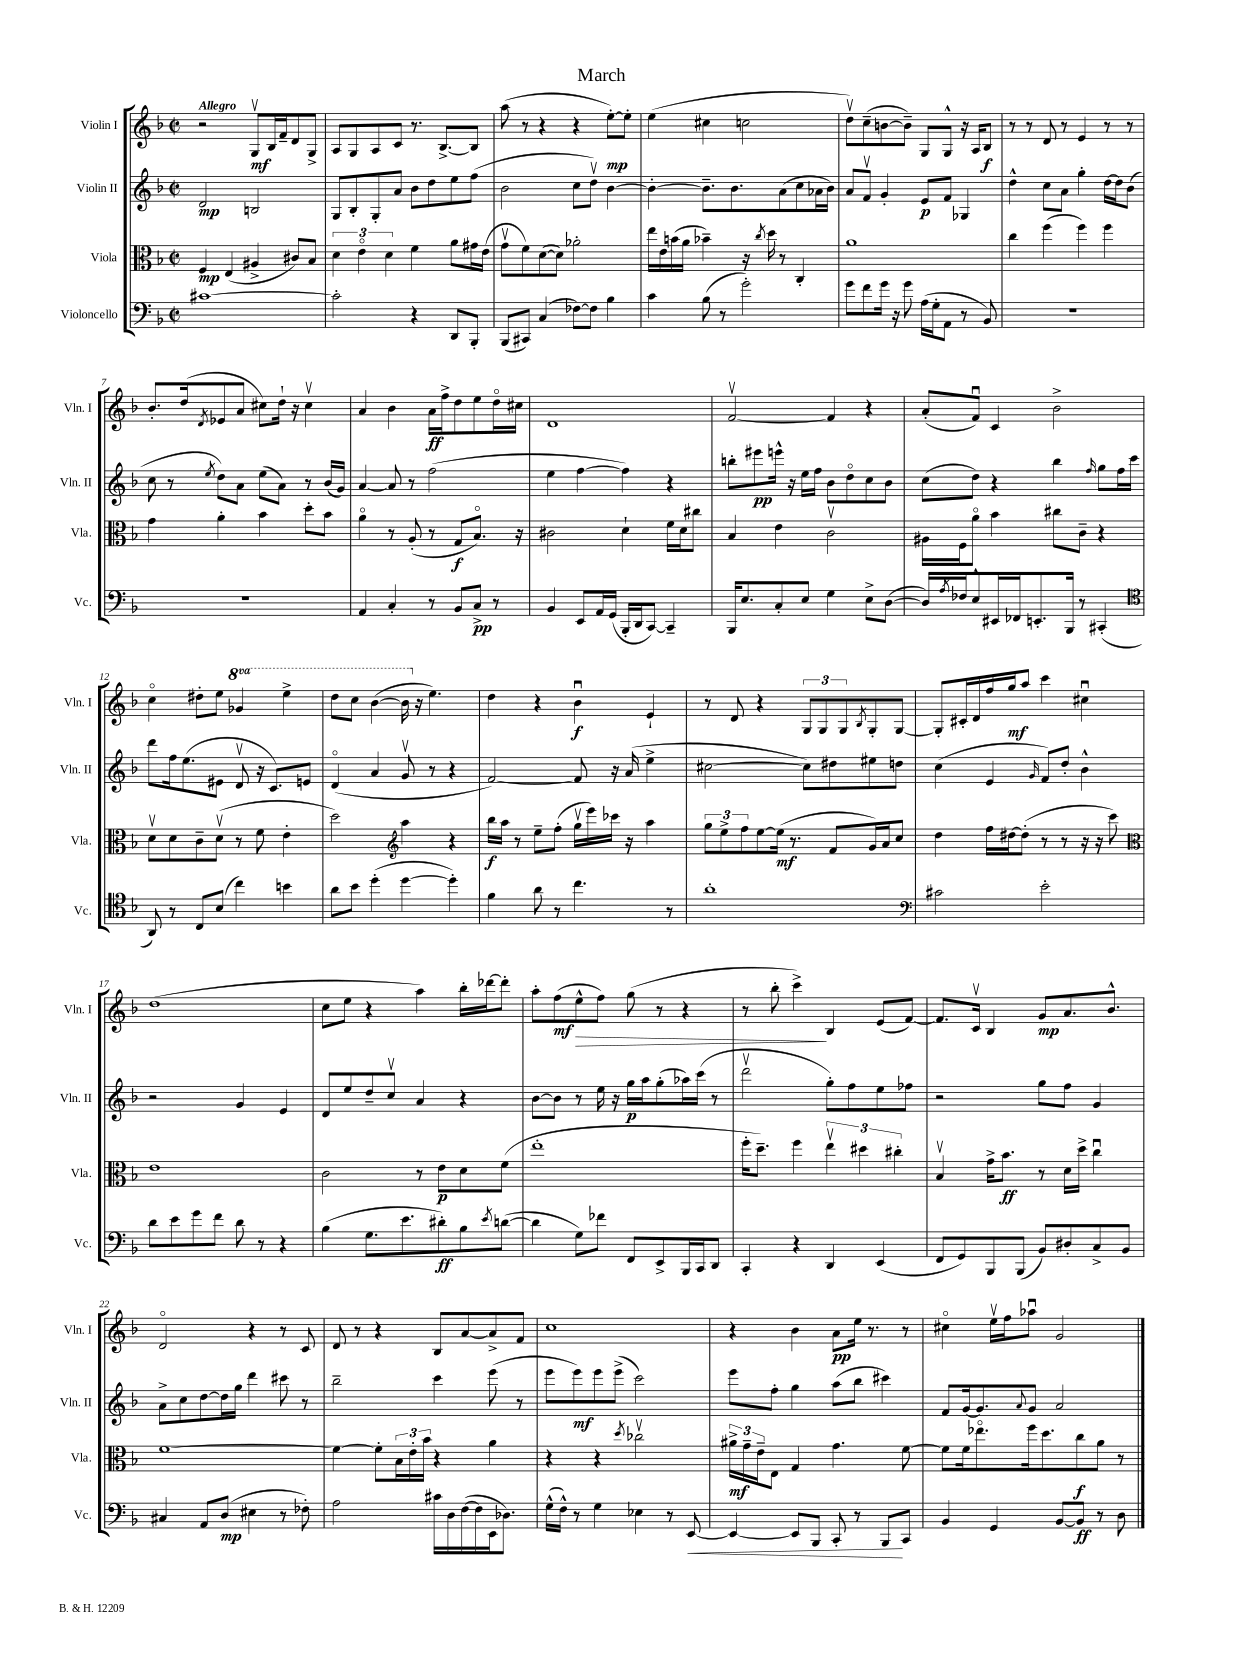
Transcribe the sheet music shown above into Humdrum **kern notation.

**kern	**dynam	**kern	**dynam	**kern	**dynam	**kern	**dynam
*part4	*part4	*part3	*part3	*part2	*part2	*part1	*part1
*staff4	*staff4	*staff3	*staff3	*staff2	*staff2	*staff1	*staff1
*I"Violoncello	*	*I"Viola	*	*I"Violin II	*	*I"Violin I	*
*I'Vc.	*	*I'Vla.	*	*I'Vln. II	*	*I'Vln. I	*
*clefF4	*	*clefC3	*	*clefG2	*	*clefG2	*
*k[b-]	*	*k[b-]	*	*k[b-]	*	*k[b-]	*
*M2/2	*	*M2/2	*	*M2/2	*	*M2/2	*
*met(c|)	*	*met(c|)	*	*met(c|)	*	*met(c|)	*
=1	=1	=1	=1	=1	=1	=1	=1
!	!	!	!	!	!	!LO:TX:a:B:t=Allegro	!
[1c#X	.	4F/	mp	2d/	mp	2r	.
.	.	(4E/	.	.	.	.	.
.	.	4A#X^/	.	2Bn/	.	8Gv/L	mf
.	.	.	.	.	.	16B-/L	.
.	.	.	.	.	.	16f~/J	.
.	.	8c#X/L)	.	.	.	8d/	.
.	.	8B-/J	.	.	.	8G^/J	.
=2	=2	=2	=2	=2	=2	=2	=2
2c#'\]	.	6d\	.	8G/L	.	8A/L	.
.	.	.	.	8B-'/	.	8G/	.
.	.	6e\	.	.	.	.	.
.	.	.	.	8G'/	.	8A/	.
.	.	6d\	.	.	.	.	.
.	.	.	.	8a/J	.	8c/J	.
4r	.	4f\	.	8b-\L	.	8.r	.
.	.	.	.	8dd\	.	.	.
.	.	.	.	.	.	[8.B-^/L	.
8DD/L	.	8a\L	.	8ee\	.	.	.
8BBB-'/J	.	16g#X\L	.	(8ff\J	.	8B-/J]	.
.	.	(16e\JJ	.	.	.	.	.
=3	=3	=3	=3	=3	=3	=3	=3
(8BBB-/L	.	8gv\L	.	2b-\	.	(8aa\	.
8CC#X/J)	.	8f\)	.	.	.	8r	.
(4C/	.	([8d\	.	.	.	4r	.
.	.	8d\J])	.	.	.	.	.
[8F-X\L)	.	2a-X'\	.	8cc\L	.	4r	.
8F-\J]	.	.	.	8ddv\J)	.	.	.
4B-\	.	.	.	[4b-\	.	[8ee'\L)	mp
.	.	.	.	.	.	8ee'\J]	.
=4	=4	=4	=4	=4	=4	=4	=4
4c\	.	16ee\LL	.	4b-'\_	.	(4ee\	.
.	.	16e\	.	.	.	.	.
.	.	(16bn\	.	.	.	.	.
.	.	16a\JJ	.	.	.	.	.
(8B-\	.	4b-X~\)	.	8.b-~\L]	.	4cc#X\	.
8r	.	.	.	.	.	.	.
.	.	.	.	8.b-\	.	.	.
2g'\)	.	16r	.	.	.	2ccn\	.
.	.	8qcc/	.	.	.	.	.
.	.	16dd\	.	.	.	.	.
.	.	8r	.	(8a\	.	.	.
.	.	4C'/	.	8cc\	.	.	.
.	.	.	.	16a-X\L	.	.	.
.	.	.	.	16b-\JJ)	.	.	.
=5	=5	=5	=5	=5	=5	=5	=5
8g\L	.	1a	.	8a/L	.	8ddv\L)	.
8f\	.	.	.	8fv/J	.	(8cc~\	.
16g\Jk	.	.	.	4g'/	.	[8bn\	.
16r	.	.	.	.	.	.	.
8g\	.	.	.	.	.	8b~\J])	.
(16A\LL	.	.	.	8e/L	p	8G/L	.
16G'\J	.	.	.	.	.	.	.
8AA\J	.	.	.	8f/J	.	8G^^/J	.
8r	.	.	.	4G-X/	.	16r	.
.	.	.	.	.	.	16A/KL	.
8BB-/)	.	.	.	.	.	8B-/J	f
=6	=6	=6	=6	=6	=6	=6	=6
1r	.	4cc\	.	4dd^^\	.	8r	.
.	.	.	.	.	.	8r	.
.	.	(4ff\	.	8cc\L	.	8d/	.
.	.	.	.	8a\J	.	8r	.
.	.	4ff\)	.	4gg'\	.	4e/	.
.	.	4ff\	.	[16dd\LL	.	8r	.
.	.	.	.	16dd\J]	.	.	.
.	.	.	.	(8b-\J	.	8r	.
!!LO:LB:g=z
=7	=7	=7	=7	=7	=7	=7	=7
1r	.	4g\	.	8cc\	.	8.b-'/L	.
.	.	.	.	8r	.	.	.
.	.	.	.	.	.	(16dd/k	.
.	.	.	.	8qee/	.	8qd/	.
.	.	4a'\	.	8dd\L)	.	8e-X/	.
.	.	.	.	8a\J	.	8a/J	.
.	.	4b-\	.	(8ee\L	.	8cc#X\L)	.
.	.	.	.	8a\J)	.	16dd`\Jk	.
.	.	.	.	.	.	16r	.
.	.	8dd'\L	.	8r	.	4cc#v\	.
.	.	8b-\J	.	(16b-/LL	.	.	.
.	.	.	.	16g/JJ)	.	.	.
=8	=8	=8	=8	=8	=8	=8	=8
4AA/	.	4a\	.	[4a/	.	4a/	.
4C'/	.	8r	.	8a/]	.	4b-\	.
.	.	(8A'/	.	8r	.	.	.
8r	.	8r	.	(2ff\	.	16a\LL	ff
.	.	.	.	.	.	16ff^\J	.
8BB-/L	.	8G/L	f	.	.	8dd\	.
8C^/J	pp	8.B-/J)	.	.	.	8ee\	.
8r	.	.	.	.	.	16dd\L	.
.	.	16r	.	.	.	16cc#X\JJ	.
=9	=9	=9	=9	=9	=9	=9	=9
4BB-/	.	2c#X\	.	4ee\	.	1d	.
8EE/L	.	.	.	[4ff\	.	.	.
16AA/L	.	.	.	.	.	.	.
(16GG/JJ	.	.	.	.	.	.	.
16BBB-'/LL	.	4d`\	.	4ff\])	.	.	.
16DD/J	.	.	.	.	.	.	.
[8CC/J)	.	.	.	.	.	.	.
4CC~/]	.	16f\LL	.	4r	.	.	.
.	.	16d\J	.	.	.	.	.
.	.	8cc#X\J	.	.	.	.	.
=10	=10	=10	=10	=10	=10	=10	=10
16BBB-/KL	.	4B-/	.	8bbn'\L	.	[2fv/	.
8.E/	.	.	.	.	.	.	.
.	.	.	.	8eee#X\	pp	.	.
8C'/	.	4e\	.	16eeen^^\Jk	.	.	.
.	.	.	.	16r	.	.	.
8E/J	.	.	.	16ee\LL	.	.	.
.	.	.	.	16ff\JJ	.	.	.
4G\	.	2cv\	.	8b-\L	.	4f/]	.
.	.	.	.	8dd\	.	.	.
8E^\L	.	.	.	8cc\	.	4r	.
([8D\J	.	.	.	8b-\J	.	.	.
=11	=11	=11	=11	=11	=11	=11	=11
16D/LL])	.	16A#X\LL	.	(8cc\L	.	(8a'/L	.
8qA/	.	.	.	.	.	.	.
16F-X/J	.	16F\J	.	.	.	.	.
8E^^/	.	8a\J	.	8dd\J)	.	8fu/J)	.
16EE#X/L	.	4b-\	.	4r	.	4c/	.
16FF-X/J	.	.	.	.	.	.	.
8.EEn'/	.	.	.	.	.	.	.
.	.	8cc#X\L	.	4bb-\	.	2b-^\	.
16BBB-/Jk	.	.	.	.	.	.	.
8r	.	8c~\J	.	.	.	.	.
.	.	.	.	16qqff/	.	.	.
(4CC#X'/	.	4r	.	8gg\L	.	.	.
.	.	.	.	16ff\L	.	.	.
.	.	.	.	16ccc\JJ	.	.	.
!!LO:LB:g=z
=12	=12	=12	=12	=12	=12	=12	=12
*clefC4	*	*	*	*	*	*	*
8AA/)	.	8dv\L	.	8ddd\L	.	4cc\	.
8r	.	8d\	.	16ff\k	.	.	.
.	.	.	.	(8.ee\	.	.	.
8C/L	.	8c~\	.	.	.	8dd#X'\L	.
(8B-/J	.	(8dv\J	.	8e#X\J	.	8ee\J	.
*	*	*	*	*	*	*8va	*
4cc\)	.	8r	.	8dv/	.	4gg-X/	.
.	.	8f\	.	16r	.	.	.
.	.	.	.	8.c/L)	.	.	.
4bn\	.	4e'\	.	.	.	4eee^\	.
.	.	.	.	8en/J	.	.	.
=13	=13	=13	=13	=13	=13	=13	=13
8a\L	.	2dd\)	.	(4d/	.	8ddd\L	.
8b-\J	.	.	.	.	.	8ccc\J	.
(4dd'\	.	.	.	4a/	.	([4bb-\	.
*	*	*clefG2	*	*	*	*	*
[4dd\	.	4aa\	.	8gv/	.	16bb-\]	.
*	*	*	*	*	*	*X8va	*
.	.	.	.	.	.	16r	.
.	.	.	.	8r	.	4.ee\)	.
4dd'\])	.	4r	.	4r	.	.	.
=14	=14	=14	=14	=14	=14	=14	=14
4f\	.	16bb-\LL	f	[2f/)	.	4dd\	.
.	.	16aa\JJ	.	.	.	.	.
.	.	8r	.	.	.	.	.
8a\	.	8ee~\L	.	.	.	4r	.
8r	.	(8ff'\J	.	.	.	.	.
4.cc\	.	16ggv\LL	.	8f/]	.	4b-u\	f
.	.	16eee\)	.	.	.	.	.
.	.	16ccc-X\JJ	.	16r	.	.	.
.	.	16r	.	(16a/	.	.	.
.	.	4aa\	.	4ee^\	.	4e`/	.
8r	.	.	.	.	.	.	.
=15	=15	=15	=15	=15	=15	=15	=15
1a'	.	12gg\L	.	[2cc#X\	.	8r	.
.	.	12ee^\	.	.	.	.	.
.	.	.	.	.	.	8d/	.
.	.	12ff\	.	.	.	.	.
.	.	[8ee\	.	.	.	4r	.
.	.	(16ee\Jk]	mf	.	.	.	.
.	.	8.r	.	.	.	.	.
.	.	.	.	8cc#\L])	.	12G/L	.
.	.	.	.	.	.	12G/	.
.	.	8f/L	.	8dd#X\	.	.	.
.	.	.	.	.	.	12G/	.
.	.	.	.	.	.	8qB-/	.
.	.	16g/L)	.	8ee#X\	.	8G'/	.
.	.	16a/J	.	.	.	.	.
.	.	8cc/J	.	8ddn\J	.	[8G/J	.
=16	=16	=16	=16	=16	=16	=16	=16
*clefF4	*	*	*	*	*	*	*
2c#X\	.	4dd\	.	(4cc\	.	8G'/L]	.
.	.	.	.	.	.	16c#X'/L	.
.	.	.	.	.	.	16d/	.
.	.	16ff\LL	.	4e/	.	16ff/	.
.	.	[16dd#X\J	.	.	.	16gg/J	mf
.	.	(8dd#'\J]	.	.	.	8aa/J	.
.	.	.	.	16qqg/	.	.	.
2e'\	.	8r	.	8f/L)	.	4ccc\	.
.	.	8r	.	8dd'/J	.	.	.
.	.	16r	.	4b-^^\	.	4cc#Xu\	.
.	.	16r	.	.	.	.	.
.	.	8ccc\)	.	.	.	.	.
!!LO:LB:g=z
=17	=17	=17	=17	=17	=17	=17	=17
*	*	*clefC3	*	*	*	*	*
8d\L	.	1e	.	2r	.	(1dd	.
8e\	.	.	.	.	.	.	.
8g\	.	.	.	.	.	.	.
8f\J	.	.	.	.	.	.	.
8d\	.	.	.	4g/	.	.	.
8r	.	.	.	.	.	.	.
4r	.	.	.	4e/	.	.	.
=18	=18	=18	=18	=18	=18	=18	=18
(4B-\	.	2c\	.	8d/L	.	8cc\L	.
.	.	.	.	8ee/	.	8ee\J	.
8.G\L	.	.	.	8dd~/	.	4r	.
.	.	.	.	8ccv/J	.	.	.
8.e\	.	.	.	.	.	.	.
.	.	8r	.	4a/	.	4aa\)	.
8d#X'\)	ff	8e\L	p	.	.	.	.
8B-\	.	8d\	.	4r	.	16bb-'\LL	.
.	.	.	.	.	.	[16ddd-X\J	.
8qe/	.	.	.	.	.	.	.
([8dn\J	.	(8f\J	.	.	.	8ddd-'\J]	.
=19	=19	=19	=19	=19	=19	=19	=19
4d\]	.	1ee'	.	[8b-\L	.	8aa'\L	.
.	.	.	.	8b-\J]	.	(8ff\	mf
!	!	!	!	!	!	!	!LO:HP:b
8G\L)	.	.	.	8r	.	8ee^^\	>
8f-X\J	.	.	.	16ee\	.	8ff\J)	.
.	.	.	.	16r	.	.	.
8FF/L	.	.	.	16gg\LL	p	(8gg\	.
.	.	.	.	16aa\J	.	.	.
8EE^/	.	.	.	(8gg'\	.	8r	.
16BBB-/L	.	.	.	16aa-X\L)	.	4r	.
16CC/J	.	.	.	(16ccc\JJ	.	.	.
8DD/J	.	.	.	8r	.	.	.
=20	=20	=20	=20	=20	=20	=20	=20
4CC'/	.	16ff'\KL	.	2dddv\	.	8r	.
.	.	8.dd~\J)	.	.	.	.	.
.	.	.	.	.	.	8bb-'\	.
4r	.	4ff\	.	.	.	4ccc^\)	.
4DD/	.	6eev\	.	8gg'\L)	.	4B-/	]
.	.	.	.	8ff\	.	.	.
.	.	6dd#X\	.	.	.	.	.
(4EE/	.	.	.	8ee\	.	(8e/L	.
.	.	6cc#X'\	.	.	.	.	.
.	.	.	.	8ff-X\J	.	[8f/J)	.
=21	=21	=21	=21	=21	=21	=21	=21
8FF/L	.	4B-v/	.	2r	.	8.f/L]	.
8GG/)	.	.	.	.	.	.	.
.	.	.	.	.	.	16cv/Jk	.
8BBB-/	.	16g^\KL	.	.	.	4B-/	.
.	.	8.b-\J	ff	.	.	.	.
(8BBB-/J	.	.	.	.	.	.	.
8BB-/L)	.	8r	.	8gg\L	.	8g/L	mp
8D#X'/	.	16d\LL	.	8ff\J	.	8.a/	.
.	.	16dd^\JJ	.	.	.	.	.
8C^/	.	4ccu\	.	4g/	.	.	.
.	.	.	.	.	.	8.b-^^/J	.
8BB-/J	.	.	.	.	.	.	.
!!LO:LB:g=z
=22	=22	=22	=22	=22	=22	=22	=22
4C#X/	.	[1f	.	8a^\L	.	2d/	.
.	.	.	.	8cc\	.	.	.
8AA/L	.	.	.	[8dd\	.	.	.
(8D/J	mp	.	.	16dd\L]	.	.	.
.	.	.	.	16gg\JJ	.	.	.
4E#X\	.	.	.	4ddd\	.	4r	.
8r	.	.	.	8ccc#X\	.	8r	.
8F-X'\)	.	.	.	8r	.	8c/	.
=23	=23	=23	=23	=23	=23	=23	=23
2A\	.	4f\_	.	2bb-~\	.	8d/	.
.	.	.	.	.	.	8r	.
.	.	8f'\L]	.	.	.	4r	.
.	.	24B-\L	.	.	.	.	.
.	.	24e'\	.	.	.	.	.
.	.	24b-\JJ	.	.	.	.	.
16c#X\LL	.	4r	.	4ccc\	.	8B-/L	.
16D\	.	.	.	.	.	.	.
([16F\	.	.	.	.	.	[8a/	.
16F\]	.	.	.	.	.	.	.
16EE\J	.	4a\	.	(8eee\	.	8a^/]	.
8.D-X\J)	.	.	.	.	.	.	.
.	.	.	.	8r	.	8f/J	.
=24	=24	=24	=24	=24	=24	=24	=24
(16G^^\LL	.	4r	.	8eee\L	.	1cc	.
16F^^\JJ)	.	.	.	.	.	.	.
8r	.	.	.	8eee\)	mf	.	.
4G\	.	4r	.	8eee\	.	.	.
.	.	.	.	(8eee^\J	.	.	.
.	.	8qdd/	.	.	.	.	.
4E-X\	.	2cc-Xv\	.	2ccc\)	.	.	.
8r	.	.	.	.	.	.	.
!	!LO:HP:b	!	!	!	!	!	!
[8EE/	<	.	.	.	.	.	.
=25	=25	=25	=25	=25	=25	=25	=25
4EE/_	.	24a#X^\LL	mf	8eee\L	.	4r	.
.	.	24g~\	.	.	.	.	.
.	.	24e~\J	.	.	.	.	.
.	.	8E\J	.	8ff'\J	.	.	.
8EE/L]	.	4G/	.	4gg\	.	4b-\	.
8BBB-/J	.	.	.	.	.	.	.
8CC'/	.	4.g\	.	(8aa\L	.	8a\L	pp
8r	.	.	.	8bb-\J	.	16ee\Jk	.
.	.	.	.	.	.	8.r	.
8BBB-/L	.	.	.	4ccc#X\)	.	.	.
8CC/J	[	[8f\	.	.	.	8r	.
=26	=26	=26	=26	=26	=26	=26	=26
4BB-/	.	8f\L]	.	8f/L	.	4cc#X\	.
.	.	16f\k	.	[16g/k	.	.	.
.	.	8.ee-X\	.	8.g/]	.	.	.
4GG/	.	.	.	.	.	16eev\LL	.
.	.	.	.	.	.	16ff\J	.
.	.	.	.	8qqa/	.	.	.
.	.	16ff\k	.	8g/J	.	8aa-Xu\J	.
.	.	8.dd\	.	.	.	.	.
[8BB-/L	.	.	.	2a/	.	2g/	.
8BB-/J]	ff	8cc\	f	.	.	.	.
8r	.	8a\J	.	.	.	.	.
8D\	.	8r	.	.	.	.	.
==	==	==	==	==	==	==	==
*-	*-	*-	*-	*-	*-	*-	*-
